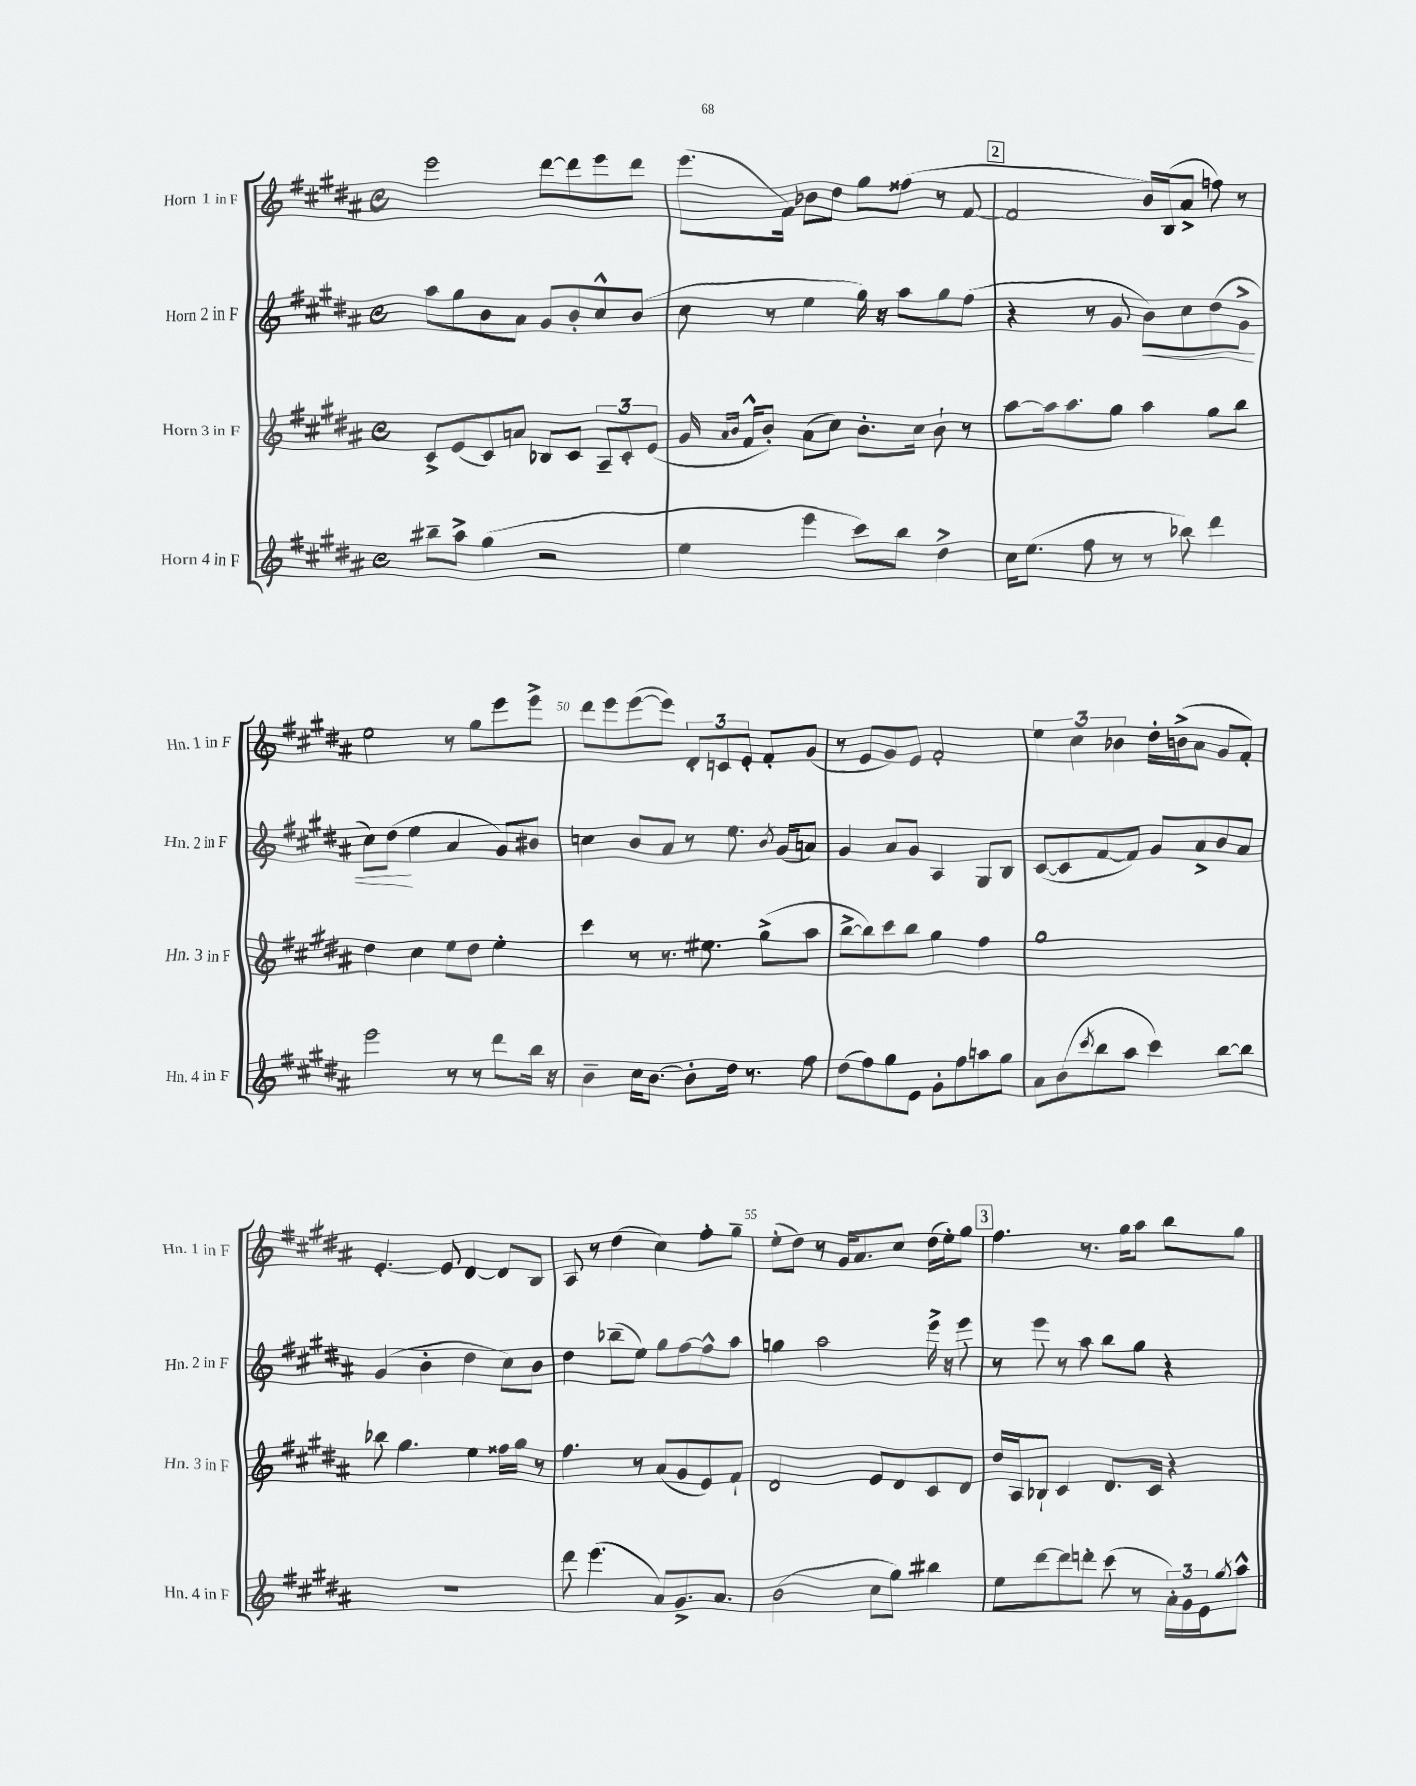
<<
\new StaffGroup <<
\new Staff = "s0" \with { instrumentName = "Horn 1 in F" shortInstrumentName = "Hn. 1 in F" } {
    \clef treble \key b \major \defaultTimeSignature \time 4/4
    e'''2 dis'''8~ dis'''8 e'''8 dis'''8 |
    e'''8.( fis'16) bes'8 dis''8 gis''8 fisis''8( r8 fis'8~ |
    \mark \markup { \box "2" } fis'2 b'16) b16( ais'8-> f''8) r8 |
    e''2 r8 gis''8 e'''8 e'''8-> |
    dis'''8 e'''8 e'''8~( e'''8) \tuplet 3/2 { dis'8-. c'8 e'8-. } fis'8-. gis'8( |
    r8 e'8 gis'8) e'8 fis'2-. |
    \tuplet 3/2 { e''4 cis''4 bes'4 } dis''16-. b'16->( ais'8 gis'8 fis'8-.) |
    e'4.~-. e'8 dis'4~ dis'8 b8 |
    ais8 r8 dis''4( cis''4) fis''8-. gis''8-- |
    e''8-.( dis''8) r8 gis'16 ais'8. cis''8 dis''16( e''16-.) gis''8 |
    \mark \markup { \box "3" } fis''4. r8. gis''16 ais''8 b''8 gis''8 \bar "|." |
}
\new Staff = "s1" \with { instrumentName = "Horn 2 in F" shortInstrumentName = "Hn. 2 in F" } {
    \clef treble \key b \major \defaultTimeSignature \time 4/4
    ais''8 gis''8 b'8 ais'8 gis'8 b'8-. cis''8-^ b'8( |
    cis''8 r8 e''4 gis''16) r16 ais''8 gis''8 fis''8( |
    \mark \markup { \box "2" } r4 r8 gis'8 b'8\<) cis''8 dis''8( gis'8-> |
    cis''8) dis''8\!( e''4 ais'4 gis'8) bis'8 |
    c''4 b'8 ais'8 r8 e''8. \acciaccatura { b'8 } gis'16( a'8) |
    gis'4 ais'8 gis'8 ais4 gis8 b8 |
    cis'8~( cis'8 fis'8~ fis'8) gis'8 ais'8-> b'8 ais'8 |
    gis'4( b'4-. dis''4 cis''8) b'8 |
    dis''4 bes''8--( e''8) gis''8 fis''8~ fis''8-^ ais''8 |
    g''4 ais''2 e'''16-> r16 e'''8 |
    \mark \markup { \box "3" } r8 e'''8 r8 ais''8 b''8 gis''8 r4 \bar "|." |
}
\new Staff = "s2" \with { instrumentName = "Horn 3 in F" shortInstrumentName = "Hn. 3 in F" } {
    \clef treble \key b \major \defaultTimeSignature \time 4/4
    cis'8-> e'8( cis'8) a'8 bes8 cis'8 \tuplet 3/2 { ais8-- cis'8-. e'8( } |
    gis'16 \grace { ais'16 b'16 } fis'16-^ b'8-.) ais'8( cis''8) b'8.-. cis''16 b'8-! r8 |
    \mark \markup { \box "2" } ais''8~ ais''16 ais''8. gis''8 ais''4 gis''8 b''8 |
    dis''4 cis''4 e''8 dis''8 e''4-. |
    cis'''4 r8 r8. eis''8. gis''8->( ais''8 |
    b''8~-> b''8) cis'''8 b''8 gis''4 fis''4 |
    gis''1 |
    bes''8 gis''4. e''4 fisis''16 gis''16 r8 |
    fis''4. r8 ais'8( gis'8 e'8) fis'8-! |
    dis'2 e'8 dis'8 cis'8 dis'8 |
    \mark \markup { \box "3" } dis''16 ais16 bes8-! cis'4 dis'8. cis'16 r4 \bar "|." |
}
\new Staff = "s3" \with { instrumentName = "Horn 4 in F" shortInstrumentName = "Hn. 4 in F" } {
    \clef treble \key b \major \defaultTimeSignature \time 4/4
    bis''8-- ais''8-> gis''4( r2 |
    e''4 e'''4 cis'''8) b''8 dis''4-> |
    \mark \markup { \box "2" } cis''16 e''8.( fis''8 r8 r8 bes''8) dis'''4 |
    e'''2 r8 r8 dis'''8 b''16 r16 |
    b'4-- cis''16 b'8.~ b'8-. dis''16 r8. fis''8 |
    dis''8( fis''8) gis''8 e'8 gis'8-. fis''8 a''8 gis''8 |
    ais'8 b'8( \acciaccatura { cis'''8 } b''8 ais''8 cis'''4) b''8~ b''8 |
    R1 |
    dis'''8 e'''4.( ais'8) gis'8.-> ais'8. |
    b'2( cis''8 gis''8) bis''4 |
    \mark \markup { \box "3" } e''8 dis'''8~ dis'''8 d'''8-. cis'''8( r8 \tuplet 3/2 { ais'16-.) gis'16 e'16 } \acciaccatura { gis''8 } ais''8-^ \bar "|." |
}
>>
>>
\layout { \context { \Score currentBarNumber = #46 \override BarNumber.break-visibility = ##(#f #t #t) barNumberVisibility = #(every-nth-bar-number-visible 5) } }
